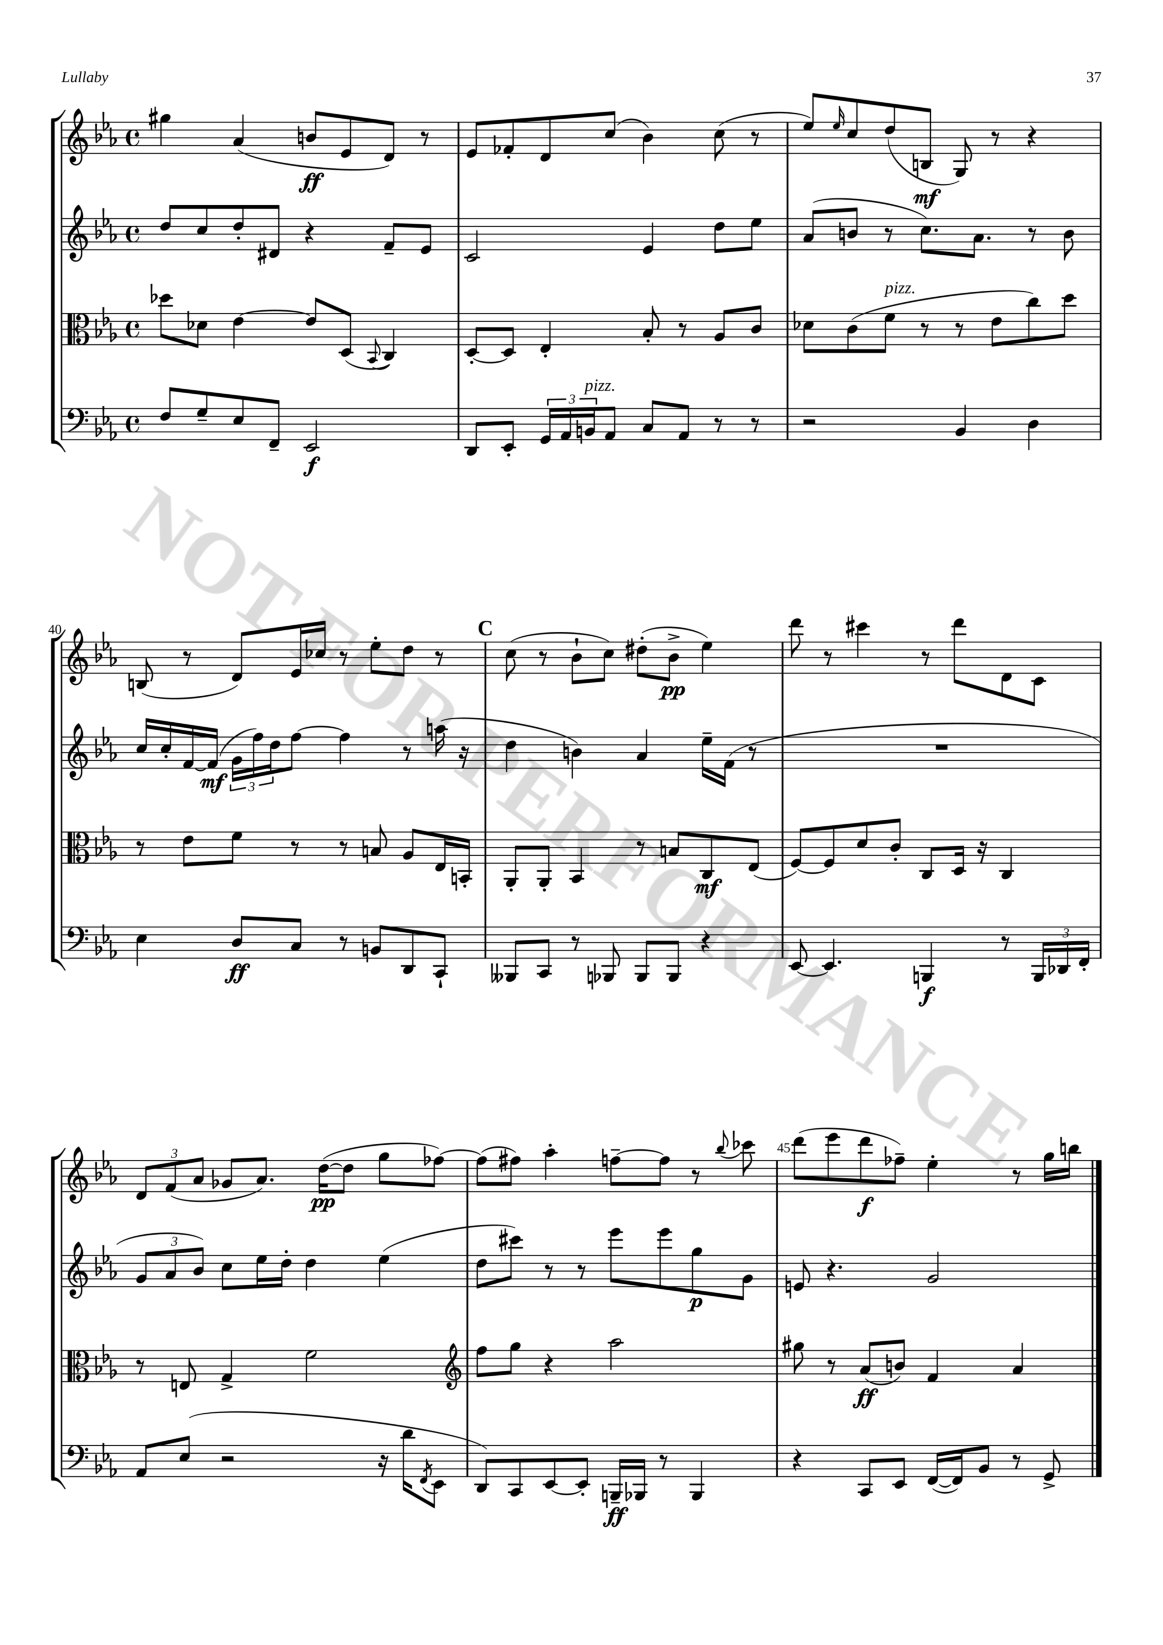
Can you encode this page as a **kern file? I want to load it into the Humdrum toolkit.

**kern	**kern	**kern	**kern
*staff4	*staff3	*staff2	*staff1
*clefF4	*clefC3	*clefG2	*clefG2
*k[b-e-a-]	*k[b-e-a-]	*k[b-e-a-]	*k[b-e-a-]
*M4/4	*M4/4	*M4/4	*M4/4
*met(c)	*met(c)	*met(c)	*met(c)
8F	8dd-	8dd	4gg#
8G~	8d-	8cc	.
8E-	[4e-	8dd'	(4a-
8FF~	.	8d#	.
2EE-	8e-]	4r	8b
.	(8D	.	8e-
.	8qqBB-	.	.
.	4C)	8f~	8d)
.	.	8e-	8r
=	=	=	=
8DD	[8D'	2c	8e-
8EE-'	8D]	.	8f-'
24GG	4E-'	.	8d
24AA-	.	.	.
24BB	.	.	.
8AA-	.	.	(8cc
8C	8B-'	4e-	4b-)
8AA-	8r	.	.
8r	8A-	8dd	(8cc
8r	8c	8ee-	8r
=	=	=	=
2r	8d-	(8a-	8ee-)
.	.	.	16qqee-
.	(8c	8b	8cc
.	8f	8r	(8dd
.	8r	8.cc)	8B
4BB-	8r	.	8G)
.	.	8.a-	.
.	8e-	.	8r
4D	8cc)	8r	4r
.	8dd	8b	.
=	=	=	=
4E-	8r	16cc	(8B
.	.	16cc'	.
.	8e-	[16f	8r
.	.	(16f]	.
8D	8f	24g	8d)
.	.	24ff)	.
.	.	24dd	.
8C	8r	[8ff	16e-
.	.	.	16cc-
8r	8r	4ff]	8r
8BB	8B	.	8ee-'
8DD	8A-	8r	8dd
8CC`	16E-	(16aa	8r
.	16BB'	16r	.
=	=	=	=
8BBB--	8AA-'	4dd	(8cc
8CC	8AA-'	.	8r
8r	4BB-	4b)	8b-`
8BBB-	.	.	8cc)
8BBB-	8r	4a-	(8dd#'
8BBB-	8B	.	8b-^
4r	8C	16ee-~	4ee-)
.	.	(16f	.
.	(8E-	8r	.
=	=	=	=
[8EE-	[8F)	1r	8ddd
4.EE-]	8F]	.	8r
.	8d	.	4ccc#
.	8c'	.	.
4BBB	8C	.	8r
.	16D	.	8ddd
.	16r	.	.
8r	4C	.	8d
24BBB	.	.	8c
24DD-	.	.	.
24FF'	.	.	.
=	=	=	=
8AA-	8r	12g	12d
.	.	12a-	(12f
(8E-	8E	.	.
.	.	12b-)	12a-
2r	4G^	8cc	8g-
.	.	16ee-	8.a-)
.	.	16dd'	.
.	2f	4dd	.
.	.	.	([16dd
.	.	.	8dd]
16r	.	(4ee-	8gg
16d	.	.	.
8qFF	.	.	.
8EE-	.	.	[8ff-)
=	=	=	=
*	*clefG2	*	*
8DD)	8ff	8dd	(8ff-]
8CC	8gg	8ccc#)	8ff#)
[8EE-	4r	8r	4aa-'
8EE-']	.	8r	.
16BBB~	2aa-	8eee-	[8ff~
16BBB-	.	.	.
8r	.	8eee-	8ff]
4BBB-	.	8gg	8r
.	.	.	8qqbb-
.	.	8g	8ccc-
=	=	=	=
4r	8gg#	8e	(8ddd
.	8r	4.r	8eee-
8CC	(8a-	.	8ddd
8EE-	8b)	.	8ff-~)
([16FF	4f	2g	4ee-'
16FF])	.	.	.
8BB-	.	.	.
8r	4a-	.	8r
8GG^	.	.	16gg
.	.	.	16bb
==	==	==	==
*-	*-	*-	*-
